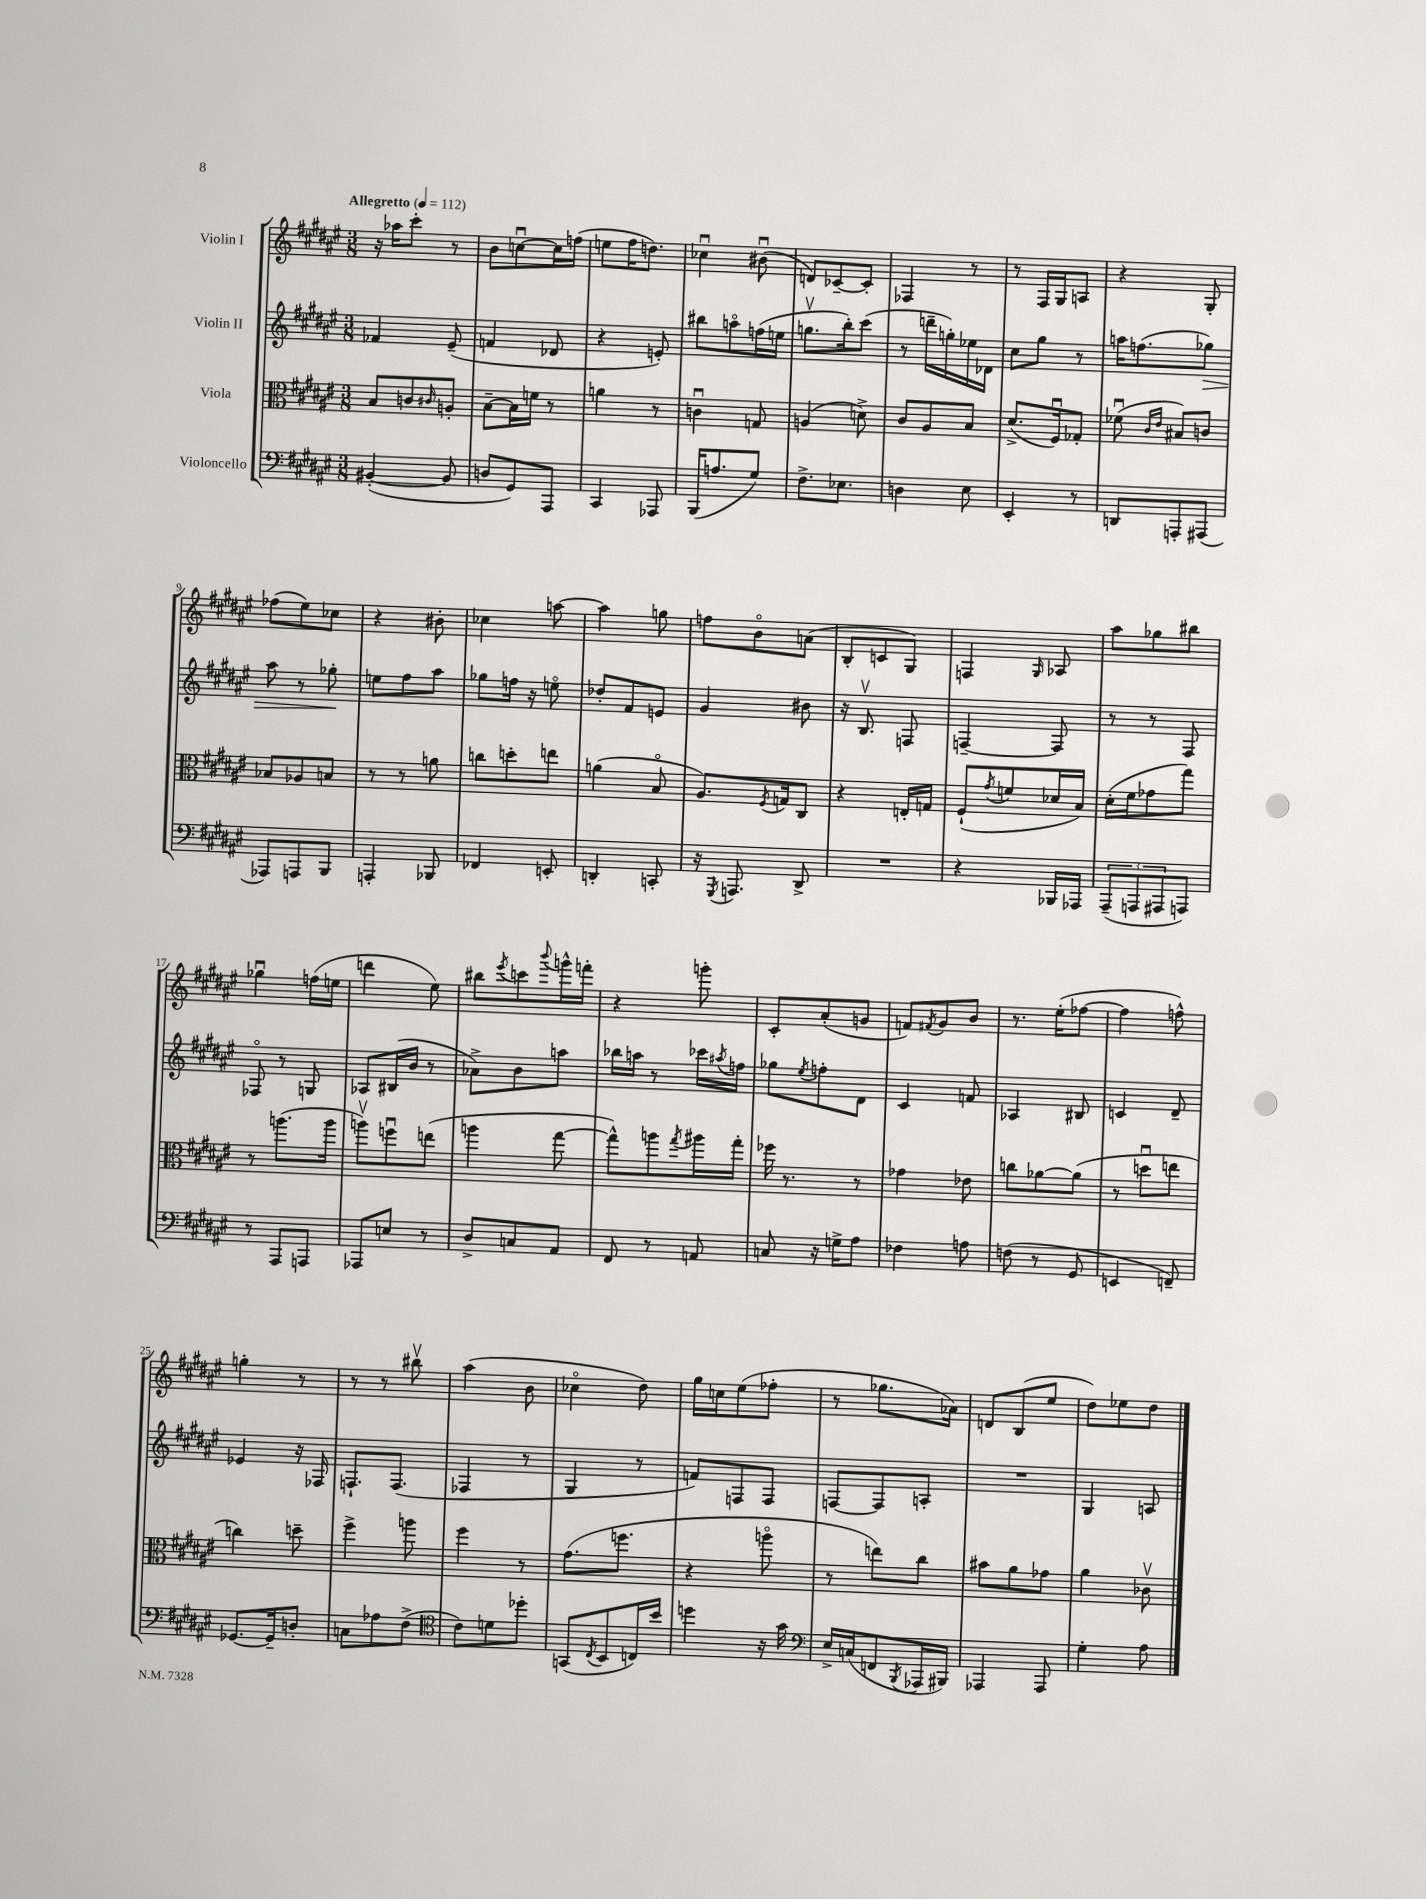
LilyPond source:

<<
\new StaffGroup <<
\new Staff = "s0" \with { instrumentName = "Violin I" } {
    \clef treble \key fis \major \numericTimeSignature \time 3/8 \tempo "Allegretto" 4 = 112
    r16 aes''16 cis'''8-. r8 |
    b'8 c''8~\downbow c''16 f''16( |
    e''8 fis''16 d''8.) |
    ces''4\downbow bis'8\downbow( |
    d'8) ces'8~-- ces'8-. |
    fes4 r8 |
    r8 fis16 gis16 a8 |
    r4 gis8-. |
    fes''8( eis''8) ces''8 |
    r4 bis'8-. |
    ces''4 a''8~ |
    a''4 g''8 |
    f''8 b'8\flageolet a'8( |
    b8-. c'8 gis8) |
    f4 \grace { gis16 } aes8 |
    ais''8 ges''8 bis''8 |
    ges''4\downbow f''16( e''16 |
    d'''4 eis''8) |
    bis''8 \acciaccatura { eis'''8 } c'''8 \appoggiatura { b'''8 } g'''16-^ f'''16-. |
    r4 g'''8-. |
    cis'8-. ais'8-.( g'8 |
    f'8) \acciaccatura { fis'8 } gis'8 b'8 |
    r8. eis''16-.( fes''8~ |
    fes''4 f''8-^) |
    g''4-. r8 |
    r8 r8 bis''8\upbow |
    ais''4( b'8 |
    ces''4\flageolet dis''8) |
    gis''16 c''16 eis''8( fes''8-. |
    r8 ges''8. aes'16) |
    d'8 b8( eis''8 |
    dis''8) ees''8 dis''8 \bar "|." |
}
\new Staff = "s1" \with { instrumentName = "Violin II" } {
    \clef treble \key fis \major \numericTimeSignature \time 3/8
    fes'4 eis'8--( |
    f'4 des'8 |
    r4 e'8-.) |
    bis''8 a''8\flageolet f''16( e''16 |
    g''8.\upbow b''16-.) cis'''8( |
    r8 d'''16-- g''16-.) ees''16 des'16 |
    cis''8 gis''8 r8 |
    a''16 f''8.( ges''8\>) |
    ais''8 r8 ges''8-.\! |
    e''8 fis''8 ais''8 |
    ges''8 f''16 r16 e''8\flageolet |
    des''8-. fis'8 e'8 |
    gis'4 bis'8 |
    r16 b8.\upbow f8 |
    f4~-- f8 |
    r8 r8 fis8 |
    fes8\flageolet r8 g8 |
    aes8 bis16( b'16 r8 |
    aes'8->) b'8 a''8 |
    bes''16 a''16 r8 ces'''16 \acciaccatura { ais''8 } f''16 |
    ges''8 \acciaccatura { eis''8 } f''8-. dis'8 |
    cis'4 f'8 |
    aes4 bis8 |
    c'4 dis'8-- |
    ees'4 r16 fes16 |
    f8.-! f8.( |
    fes4 r8 |
    gis4 r8 |
    f'8) f8 f8 |
    f8~ f8 a8-. |
    R4. |
    gis4 a8 \bar "|." |
}
\new Staff = "s2" \with { instrumentName = "Viola" } {
    \clef alto \key fis \major \numericTimeSignature \time 3/8
    b8 c'8 \grace { cis'16 } a8-. |
    b8~-- b16 f'16 r8 |
    a'4 r8 |
    c'4\downbow g8 |
    a4( d'8->) |
    cis'8 ais8 b8 |
    dis'8.->( fis16\downbow) ges8-. |
    fes'8\downbow( \grace { cis'16 eis'16 } bis8) c'8 |
    bes8 aes8 b8 |
    r8 r8 a'8 |
    c''8 d''8-. e''8 |
    a'4( b8\flageolet |
    ais8.) \acciaccatura { fis8 } g16 cis8 |
    r4 e16-. g16 |
    fis8-!( \acciaccatura { gis'8 } f'8 des'16 b16) |
    dis'16-.( fis'16 ges'8 gis''8) |
    r8 a''8.( a''16 |
    a''8\upbow) f''8\downbow e''8( |
    a''4 gis''8~ |
    gis''8-^) a''8 \acciaccatura { gis''8 } ais''16 gis''16-. |
    fes''16 r8. r8 |
    ges'4 ees'8 |
    c''8 aes'8~ aes'8( |
    r8 d''8\downbow e''8 |
    c''4) d''8-- |
    fis''4-> a''8 |
    fis''4 r8 |
    gis'8.( f''8. |
    r4 a''8\flageolet |
    r8 e''8) cis''8 |
    bis'8 ais'8 ges'8 |
    ais'4 ces'8\upbow \bar "|." |
}
\new Staff = "s3" \with { instrumentName = "Violoncello" } {
    \clef bass \key fis \major \numericTimeSignature \time 3/8
    bis,4~-.( bis,8 |
    d8 gis,8) ais,,8 |
    cis,4 aes,,8 |
    b,,16( a8. gis8) |
    fis8.-> ees8. |
    d4 eis8 |
    eis,4-. r8 |
    d,8 a,,8-. ais,,8( |
    aes,,8) a,,8 b,,8 |
    a,,4-. bes,,8 |
    fes,4 e,8-. |
    d,4-. c,8-. |
    r16 \acciaccatura { gis,,8 } a,,8. dis,8-> |
    R4. |
    r4 bes,,16 aes,,16 |
    \tuplet 3/2 { ais,,8--( a,,8 ais,,8 } a,,8) |
    r8 ais,,8 a,,8 |
    aes,,8 e8 r8 |
    dis8-> c8 ais,8 |
    fis,8 r8 a,8 |
    c8 r16 g16-> ais8 |
    fes4 a8 |
    f8( r8 gis,8 |
    e,4 f,8--) |
    ges,8.~ ges,16-- d8-. |
    c8 aes8 fis8->( |
    \clef tenor cis'8) d'8 des''8-. |
    g,8( \acciaccatura { cis8 } b,8 c16) b'16 |
    d''4 r16 gis'16 |
    \clef bass eis16-> c16( f,8 \acciaccatura { b,,8 } aes,,16 bis,,16) |
    aes,,4 aes,,8 |
    gis4-. ais8 \bar "|." |
}
>>
>>
